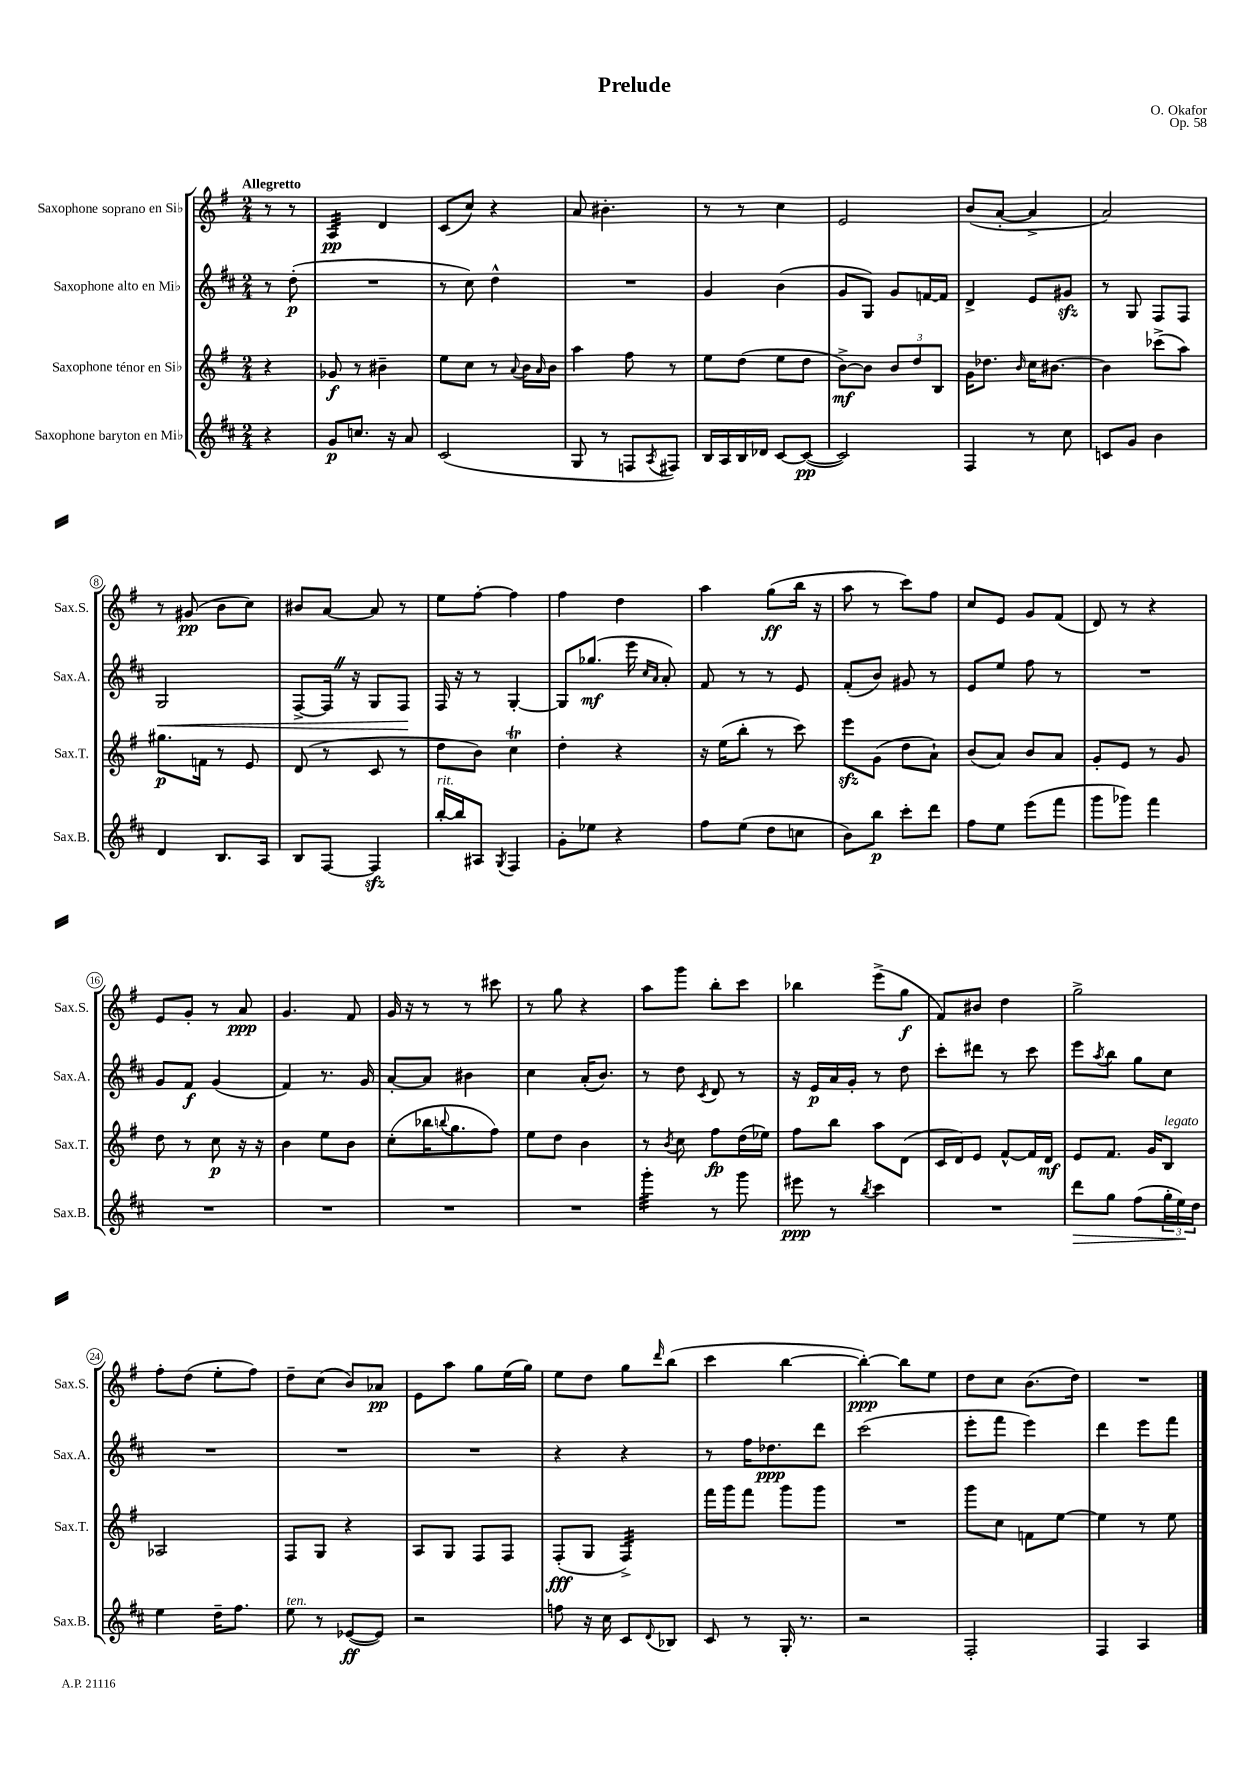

**kern	**kern	**kern	**kern
*staff4	*staff3	*staff2	*staff1
*clefG2	*clefG2	*clefG2	*clefG2
*k[f#c#]	*k[f#]	*k[f#c#]	*k[f#]
*M2/4	*M2/4	*M2/4	*M2/4
4r	4r	8r	8r
.	.	(8dd'	8r
=	=	=	=
8g	8g-	2r	4A
8.cc	8r	.	.
.	4b#~	.	4d
16r	.	.	.
8a	.	.	.
=	=	=	=
(2c#	8ee	8r	(8c
.	8cc	8cc#)	8cc)
.	8r	4dd^^	4r
.	8qqa	.	.
.	16b	.	.
.	16qqa	.	.
.	16b	.	.
=	=	=	=
8G	4aa	2r	8a
8r	.	.	4.b#'
8F	8ff#	.	.
8qA	.	.	.
8F#)	8r	.	.
=	=	=	=
16B	8ee	4g	8r
16A	.	.	.
16B	(8dd	.	8r
16d-	.	.	.
[8c#	8ee	(4b	4cc
(8c#_	8dd	.	.
=	=	=	=
2c#])	[8b^)	8g	2e
.	8b]	8G)	.
.	12b	8g	.
.	12dd	.	.
.	.	[16f	.
.	12B	.	.
.	.	16f]	.
=	=	=	=
4F#	16g	4d^	(8b
.	8.dd-	.	.
.	.	.	[8a'
.	16qqb	.	.
8r	16cc	8e	4a^]
.	[8.b#	.	.
8cc#	.	8g#	.
=	=	=	=
8c	4b#]	8r	2a)
8g	.	8G	.
4b	(8ccc-^	8F#	.
.	8aa)	8F#	.
=	=	=	=
4d	8.gg#	2G	8r
.	.	.	(8g#
.	16f	.	.
8.B	8r	.	8b
.	8e	.	8cc)
16A	.	.	.
=	=	=	=
8B	(8d	[8F#^	8b#
[8F#	8r	16F#]	[8a
.	.	16r	.
4F#]	8c	8G	8a]
.	8r	8F#	8r
=	=	=	=
[16bb'	8dd	16F#	8ee
16bb]	.	16r	.
8A#	8b)	8r	[8ff#'
8qG	.	.	.
4F#	4cc	[4G'	4ff#]
=	=	=	=
8g'	4dd'	8G]	4ff#
8ee-	.	(8.gg-	.
4r	4r	.	4dd
.	.	16eee	.
.	.	16qqcc#	.
.	.	16qqa	.
.	.	8a')	.
=	=	=	=
8ff#	16r	8f#	4aa
.	(16ee	.	.
(8ee	8bb'	8r	.
8dd	8r	8r	(8gg
8cc	8ccc)	8e	16bb
.	.	.	16r
=	=	=	=
8b)	8eee	(8f#'	8aa
8bb	(8g	8b)	8r
8ccc#'	8dd	8g#	8ccc)
8ddd	8a`)	8r	8ff#
=	=	=	=
8ff#	(8b	8e	8cc
8ee	8a)	8ee	8e
(8eee	8b	8ff#	8g
8fff#	8a	8r	(8f#
=	=	=	=
8ggg	8g'	2r	8d)
8ggg-)	8e	.	8r
4fff#	8r	.	4r
.	8g	.	.
=	=	=	=
2r	8dd	8g	8e
.	8r	8f#	8g'
.	8cc	(4g	8r
.	16r	.	8a
.	16r	.	.
=	=	=	=
2r	4b	4f#)	4.g
.	8ee	8.r	.
.	8b	.	8f#
.	.	16g	.
=	=	=	=
2r	(8cc'	[8a'	16g
.	.	.	16r
.	16bb-	8a]	8r
.	8qqbb	.	.
.	8.gg	.	.
.	.	4b#	8r
.	8ff#)	.	8ccc#
=	=	=	=
2r	8ee	4cc#	8r
.	8dd	.	8gg
.	4b	(16a'	4r
.	.	8.b)	.
=	=	=	=
4ggg'	8r	8r	8aa
.	8qb	.	.
.	8cc	8dd	8ggg
.	.	8qc#	.
8r	8ff#	8d	8bb'
8ggg	(16dd	8r	8ccc
.	16ee-)	.	.
=	=	=	=
8eee#	8ff#	16r	4bb-
.	.	16e	.
8r	8bb	16a	.
.	.	16g'	.
8qbb	.	.	.
4ccc#	8aa	8r	(8eee^
.	(8d	8dd	8gg
=	=	=	=
2r	16c	8ccc#'	8f#)
.	16d)	.	.
.	8e	8ddd#	8b#
.	[8f#^^	8r	4dd
.	16f#]	8ccc#	.
.	16d	.	.
=	=	=	=
8ddd	8e	8eee	2gg^
.	.	8qaa	.
8gg	8.f#	8bb	.
(8ff#	.	8gg	.
.	16g	.	.
24gg'	8B	8cc#	.
24ee)	.	.	.
24dd	.	.	.
=	=	=	=
4ee	2A-	2r	8ff#'
.	.	.	(8dd
16dd~	.	.	8ee'
8.ff#	.	.	.
.	.	.	8ff#)
=	=	=	=
8ee	8F#	2r	8dd~
8r	8G	.	(8cc
([8e-	4r	.	8b)
8e-])	.	.	8a-
=	=	=	=
2r	8A	2r	8e
.	8G	.	8aa
.	8F#	.	8gg
.	8F#	.	(16ee
.	.	.	16gg)
=	=	=	=
8ff	(8F#'	4r	8ee
16r	8G	.	8dd
16cc#	.	.	.
8c#	4F#^)	4r	8gg
8qqd	.	.	16qqddd
8B-	.	.	(8bb
=	=	=	=
8c#	16fff#	8r	4ccc
.	16ggg	.	.
8r	8fff#	16ff#	.
.	.	8.dd-	.
16G'	8ggg	.	[4bb
8.r	.	.	.
.	8ggg	8ddd	.
=	=	=	=
2r	2r	(2ccc#	4bb'_)
.	.	.	8bb]
.	.	.	8ee
=	=	=	=
2F#'	8ggg	8eee'	8dd
.	8cc	8fff#	8cc
.	8f	4eee)	(8.b
.	[8ee	.	.
.	.	.	16dd)
=	=	=	=
4F#	4ee]	4ddd	2r
4A	8r	8eee	.
.	8ee	8fff#	.
==	==	==	==
*-	*-	*-	*-
